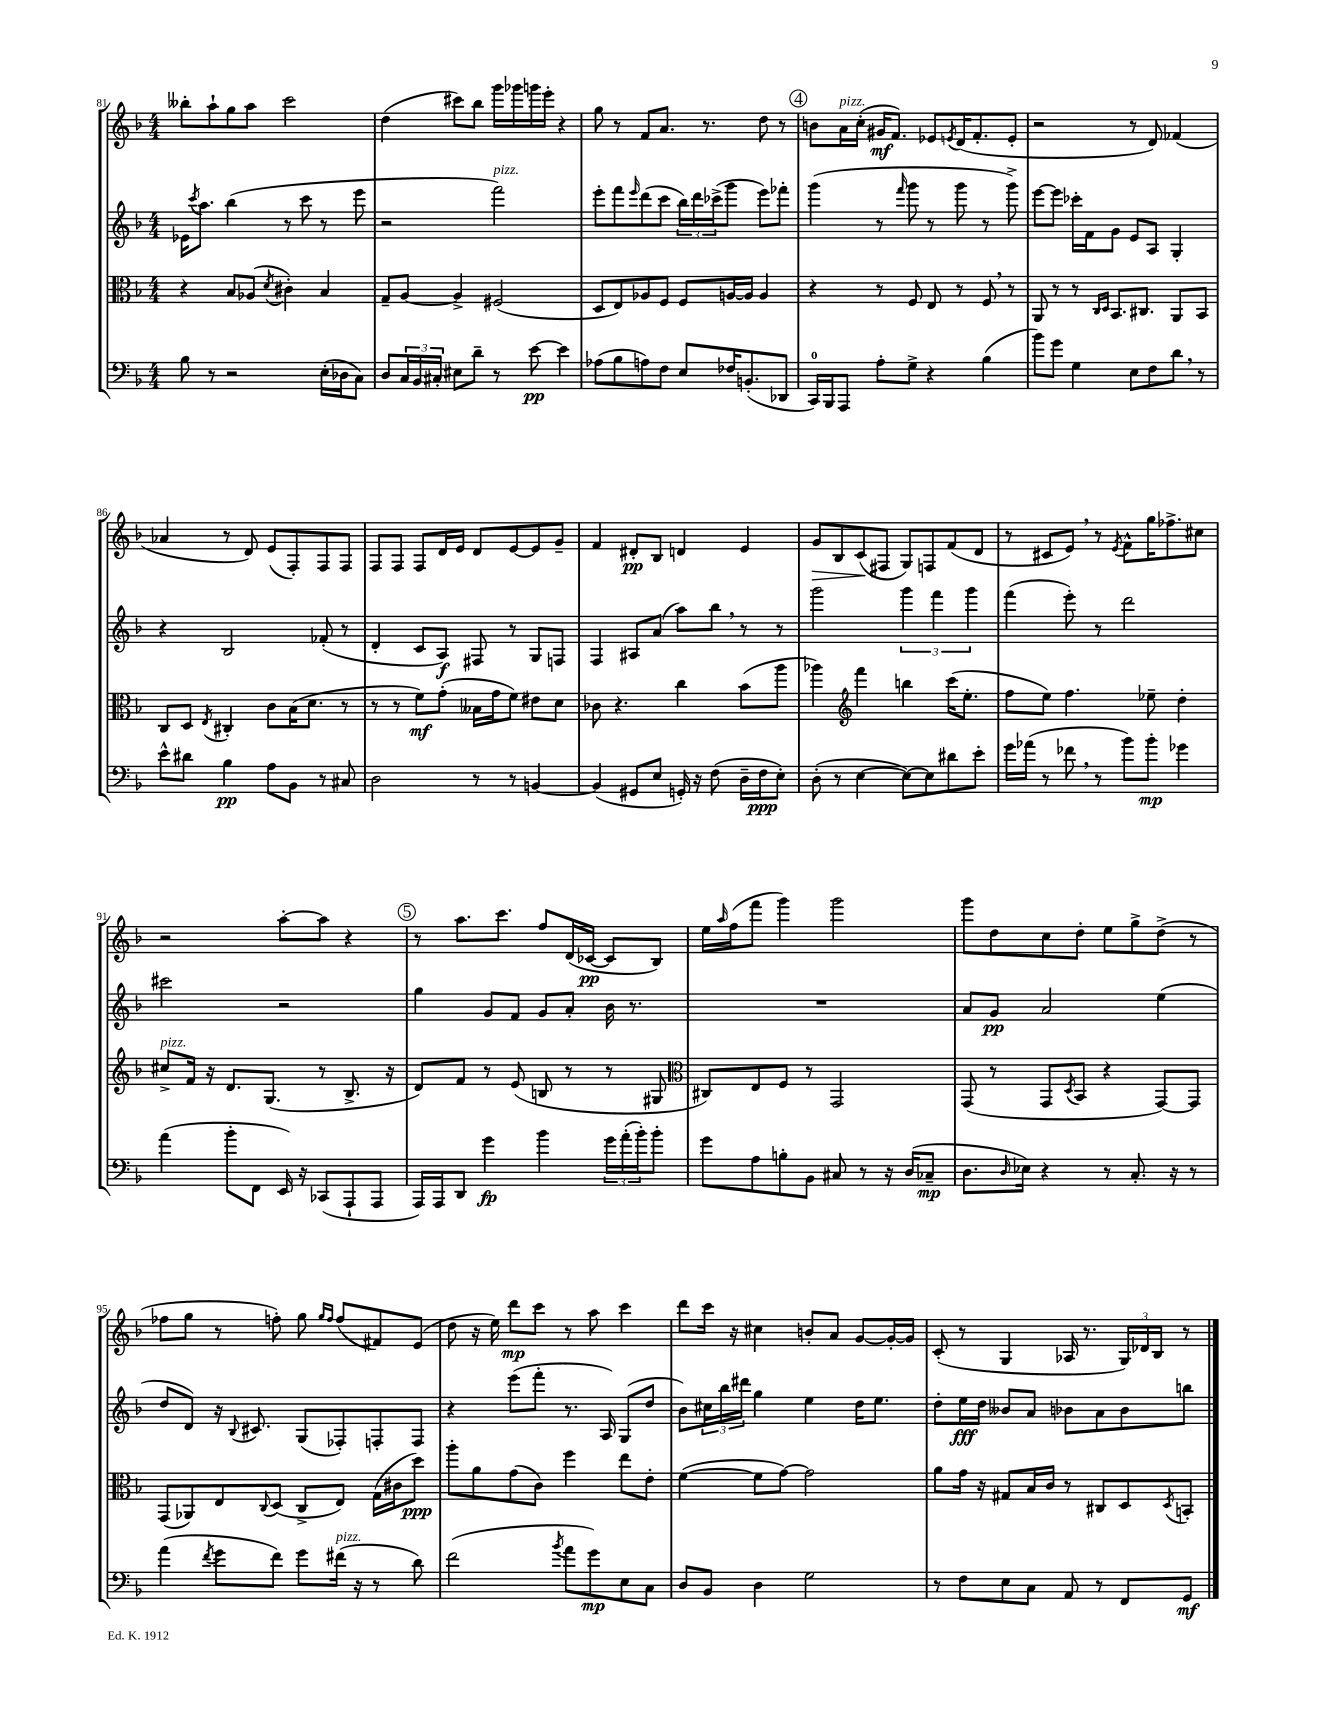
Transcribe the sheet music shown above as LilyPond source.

<<
\new StaffGroup <<
\new Staff = "s0" {
    \clef treble \key f \major \numericTimeSignature \time 4/4
    beses''8-. a''8-! g''8 a''8 c'''2 |
    d''4( cis'''8) bes''8 g'''16 ges'''16 g'''16 e'''16-. r4 |
    g''8 r8 f'8 a'8. r8. d''8 r8 |
    \mark \markup { \circle "4" } b'8 a'16^\markup { \italic "pizz." } c''16-.( gis'16\mf f'8.) ees'8 \acciaccatura { e'8 } d'16( f'8.-. e'8-. |
    r2 r8 d'8) fes'4( |
    aes'4 r8 d'8) e'8( f8-.) f8 f8 |
    f8 f8 f8 d'16 e'16 d'8 e'8~ e'8 g'8-- |
    f'4 dis'8-.\pp bes8 d'4 e'4 |
    g'8\> bes8 c'8\!( fis8 g8) f8 f'8( d'8 |
    r8 cis'8 e'8) \breathe r8 \acciaccatura { e'8 } f'8-^ g''16 fes''8.-> cis''8 |
    r2 a''8~-. a''8 r4 |
    \mark \markup { \circle "5" } r8 a''8. c'''8. f''8 d'16( ces'16~\pp ces'8 bes8) |
    e''16 \grace { a''16 } f''16( f'''8 g'''4) g'''2 |
    g'''8 d''8 c''8 d''8-. e''8 g''8-> d''8->( r8 |
    fes''8 g''8 r8 f''8-.) g''8 \grace { g''16 f''16 } f''8( fis'8) e'8( |
    d''8 r16 e''16) d'''8\mp c'''8 r8 a''8 c'''4 |
    d'''8 c'''16 r16 cis''4 b'8-. a'8 g'8~ g'16~-. g'16 |
    c'8-.( r8 g4 aes16 r8. \tuplet 3/2 { g16) des'16 bes16 } r8 \bar "|." |
}
\new Staff = "s1" {
    \clef treble \key f \major \numericTimeSignature \time 4/4
    ees'16 \acciaccatura { c'''8 } a''8. bes''4( r8 c'''8 r8 e'''8 |
    r2 f'''2^\markup { \italic "pizz." }) |
    e'''8-. f'''8 \grace { e'''16 } d'''8( c'''8 \tuplet 3/2 { bes''16) d'''16 ces'''16->( } g'''8 e'''8) fes'''8-. |
    \mark \markup { \circle "4" } g'''4( r8 \grace { f'''16 } g'''8 r8 g'''8 r8 g'''8->) |
    e'''8~ e'''8 ces'''16-. f'16 g'8 e'8 a8 g4-. |
    r4 bes2 fes'8-.( r8 |
    d'4-. c'8 a8\f) fis8 r8 g8 f8 |
    f4 ais8 a'8( a''8) bes''8 \breathe r8 r8 |
    g'''2 \tuplet 3/2 { g'''4 f'''4 g'''4 } |
    f'''4( e'''8-.) r8 d'''2 |
    cis'''2 r2 |
    \mark \markup { \circle "5" } g''4 g'8 f'8 g'8 a'8-. bes'16 r8. |
    R1 |
    a'8 g'8\pp a'2 e''4( |
    d''8 d'8) r16 \appoggiatura { bes8 } cis'8. g8( fes8-.) f8-. f8 |
    r4 e'''8( f'''8-. r8. a16) g8( d''8 |
    bes'8) \tuplet 3/2 { cis''16 bes''16 dis'''16 } g''4 e''4 d''16 e''8. |
    d''8-. e''16\fff d''16 beses'8 a'8 bes'8 a'8 bes'8 b''8 \bar "|." |
}
\new Staff = "s2" {
    \clef alto \key f \major \numericTimeSignature \time 4/4
    r4 bes8 aes8( \acciaccatura { d'8 } cis'4-.) bes4 |
    g8-- a8~ a4-> fis2( |
    d8 e8) aes8 f8 f8 a16~ a16 a4 |
    \mark \markup { \circle "4" } r4 r8 f8 e8 r8 f8 \breathe r8 |
    a,8 r8 r8 \grace { c16 d16 } bes,8. cis8. a,8 bes,8 |
    c8 d8 \acciaccatura { e8 } cis4-. c'8 bes16( d'8. r8 |
    r8 r8 f'8\mf) g'8-.( beses16 g'16 f'8) eis'8 d'8 |
    ces'8 r4. c''4 bes'8( a''8 |
    aes''4) \clef treble f'''4 b''4 c'''16( e''8.-. |
    f''8 e''8) f''4. ees''8-- d''4-. |
    cis''8->^\markup { \italic "pizz." } f'16 r16 d'8. g8.( r8 bes8.-> r16 |
    \mark \markup { \circle "5" } d'8) f'8 r8 e'8( b8 r8 r8 gis8 |
    \clef alto cis8) e8 f8 r8 g,2 |
    g,8( r8 g,8 \acciaccatura { d8 } bes,8 r4 g,8~) g,8 |
    g,8( aes,8) e8 \appoggiatura { c8 } d8( c8-> e8) g16( cis'16 d''8\ppp) |
    a''8-. a'8 g'8( c'8) f''4 e''8 e'8-. |
    f'4~( f'8 g'8~) g'2 |
    a'8 g'16 r16 gis8 bes16 c'16 r8 cis8 d8 \acciaccatura { d8 } b,8-. \bar "|." |
}
\new Staff = "s3" {
    \clef bass \key f \major \numericTimeSignature \time 4/4
    bes8 r8 r2 e16-.( des16 c8) |
    d8 \tuplet 3/2 { c16 bes,16 cis16-. } eis8 d'8-- r8 e'8~\pp e'4 |
    aes8( bes8 a8) f8 e8 fes16 b,8.-.( des,8 |
    \mark \markup { \circle "4" } c,16-0) bes,,16 a,,8 a8-. g8-> r4 bes4( |
    bes'8) g'8 g4 e8 f8 d'8 \breathe r8 |
    e'8-^ dis'8 bes4\pp a8 bes,8 r8 cis8 |
    d2 r8 r8 b,4~ |
    b,4( gis,8 e8 g,16-.) r16 f8( d16-- f16\ppp e8-.) |
    d8-.( r8 e4~ e8~) e8 dis'8 e'8-. |
    g'16 aes'16( r8 fes'8 \breathe r8 bes'8) bes'8-.\mp ges'4 |
    a'4( bes'8-. f,8 e,16) r16 ces,8( a,,8-! a,,8 |
    \mark \markup { \circle "5" } a,,16) a,,16 d,8 g'4\fp bes'4 \tuplet 3/2 { g'16 a'16-.( bes'16-.) } bes'8-. |
    g'8 a8 b8-. bes,8 cis8 r8 r16 d16( ces8--\mp |
    d8. \grace { d16 } ees16) r4 r8 c8.-. r16 r8 |
    a'4( \acciaccatura { f'8 } g'8 f'8) g'8 fis'16^\markup { \italic "pizz." }( r16 r8 d'8) |
    f'2( \acciaccatura { bes'8 } a'8 g'8\mp) e8 c8 |
    d8 bes,8 d4 g2 |
    r8 f8 e8 c8 a,8 r8 f,8 g,8\mf \bar "|." |
}
>>
>>
\layout { \context { \Score currentBarNumber = #81 } }
